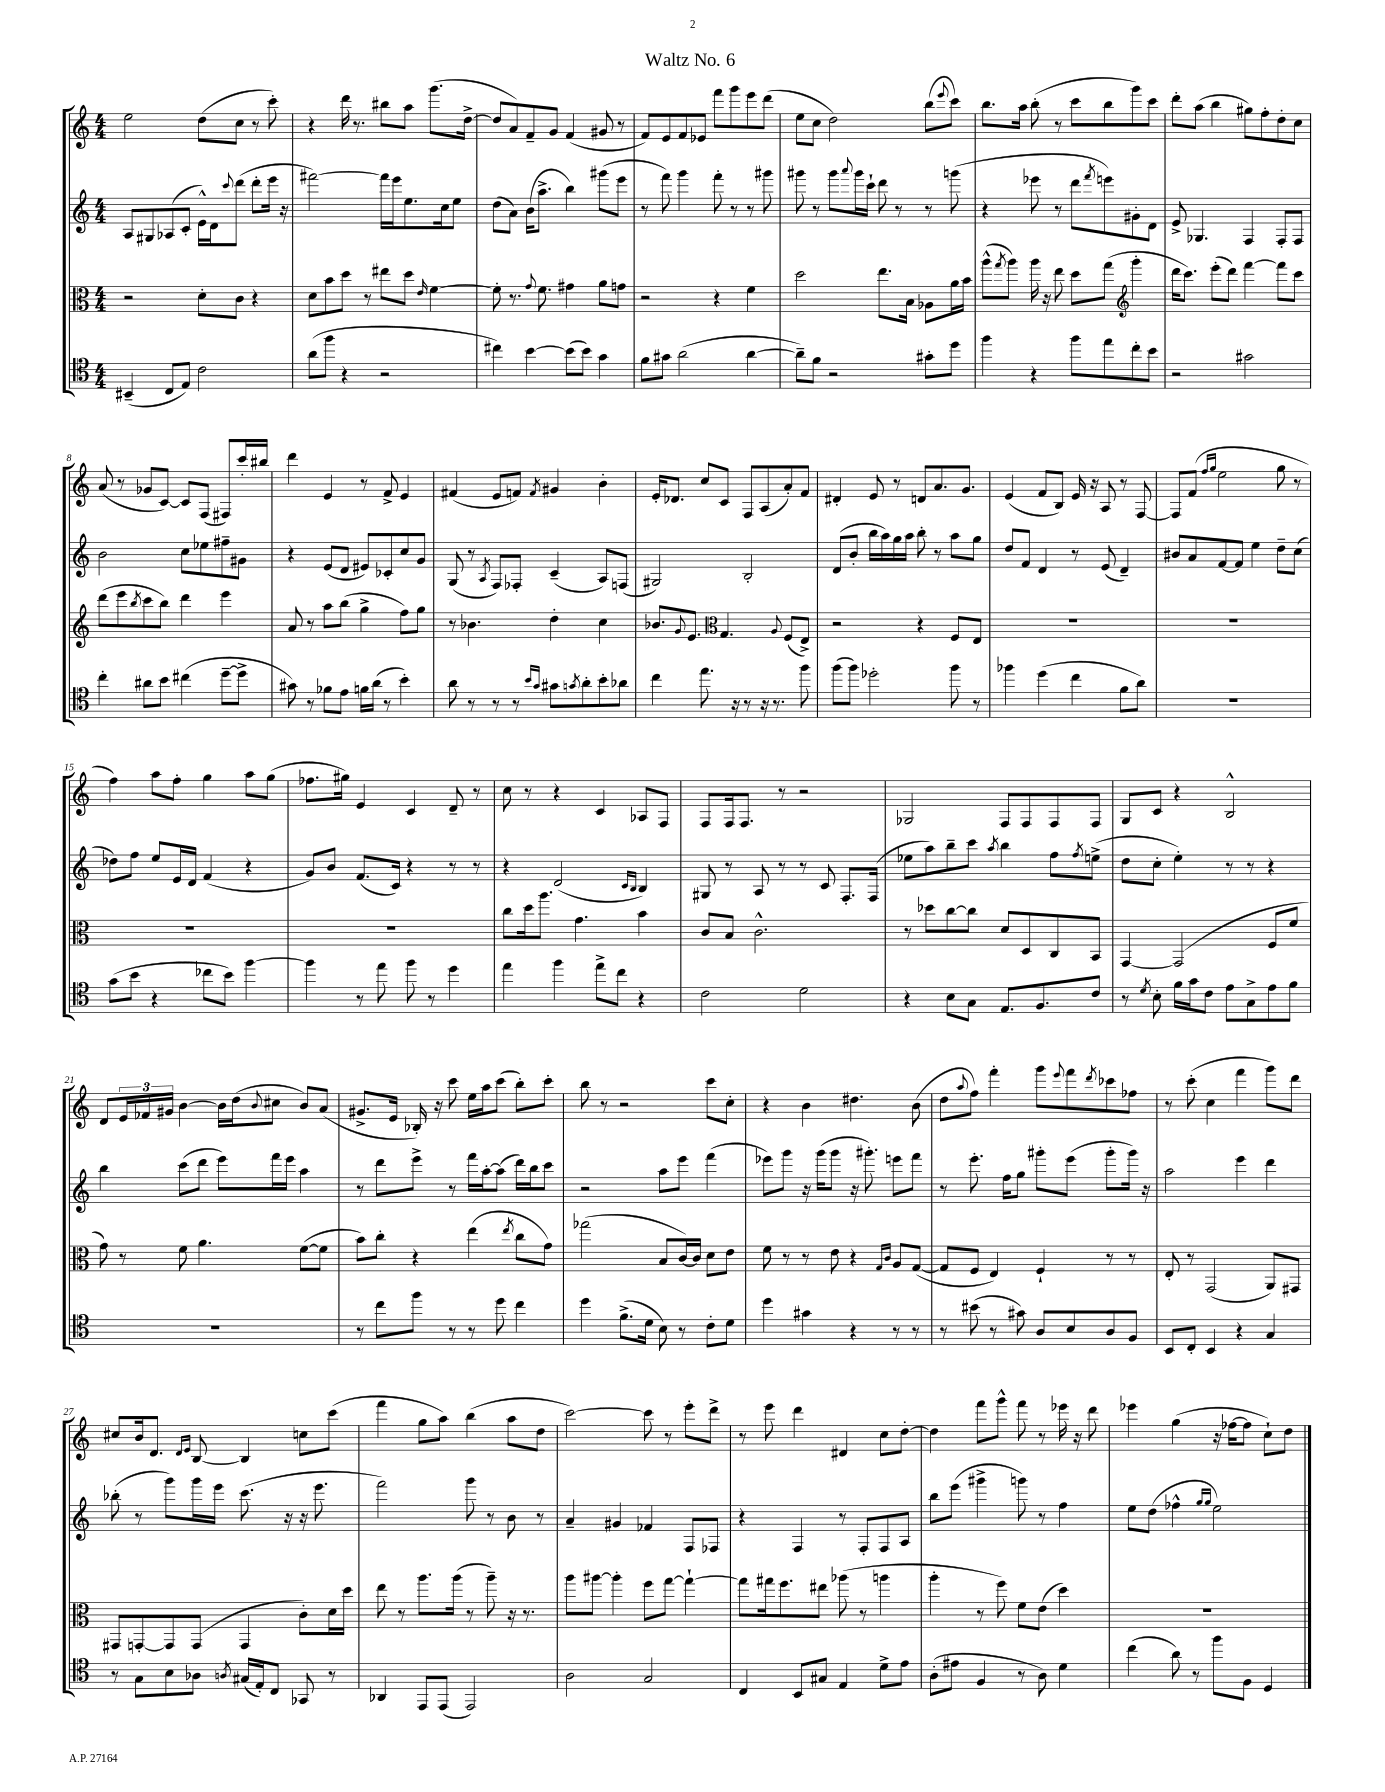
\header { title = "Waltz No. 6" }
<<
\new StaffGroup <<
\new Staff = "s0" {
    \clef treble \key c \major \numericTimeSignature \time 4/4
    e''2 d''8( c''8 r8 c'''8-.) |
    r4 d'''16 r8. bis''8 a''8 g'''8.( d''16~-> |
    d''8 a'8) f'8-- g'8 f'4( gis'8 r8 |
    f'8) e'8 f'8 ees'8 f'''8 g'''8 e'''8 d'''8( |
    e''8 c''8 d''2) b''8( \appoggiatura { e'''8 } c'''8) |
    b''8. a''16 b''8-.( r8 c'''8 b''8 g'''8) c'''8 |
    d'''8-. a''8( b''4 gis''8) f''8-. d''8-. c''8 |
    a'8( r8 ges'8 c'8~) c'8 f8( fis8) c'''16-. bis''16 |
    d'''4 e'4 r8 f'8-> e'4 |
    fis'4( e'8 f'8) \acciaccatura { f'8 } gis'4 b'4-. |
    e'16-. des'8. c''8 c'8 f8 a8( a'8-.) f'8 |
    dis'4-. e'8 r8 d'8 a'8. g'8. |
    e'4( f'8 b8) e'16 r16 a8 r8 f8~ |
    f8 f'8( \grace { f''16 g''16 } e''2 g''8 r8 |
    f''4) a''8 f''8-. g''4 a''8 g''8( |
    fes''8. gis''16) e'4 c'4 d'8-- r8 |
    c''8 r8 r4 c'4 aes8 f8 |
    f8 f16 f8. r8 r2 |
    ges2 f8 f8 f8 f8 |
    g8 c'8 r4 b2-^ |
    d'8 \tuplet 3/2 { e'16 fes'16 gis'16 } b'4~ b'16 d''16( \appoggiatura { b'8 } cis''8 b'8) a'8( |
    gis'8.-> e'16 bes16-.) r16 c'''8 e''16 a''16 c'''8( b''8-.) c'''8-. |
    b''8 r8 r2 c'''8 c''8-. |
    r4 b'4 dis''4. b'8( |
    d''8 \appoggiatura { a''8 } f''8) f'''4-. g'''8 \appoggiatura { e'''8 } f'''8 \acciaccatura { d'''8 } ces'''8 fes''8 |
    r8 c'''8-.( c''4 f'''4 g'''8) d'''8 |
    cis''8 b'16 d'8. \grace { d'16 e'16 } b8~ b4 c''8 c'''8( |
    f'''4 g''8 a''8) b''4( a''8 d''8 |
    c'''2~) c'''8 r8 e'''8-. d'''8-> |
    r8 e'''8 d'''4 dis'4 c''8 d''8~-. |
    d''4 f'''8 g'''8-^ f'''8 r8 ees'''16 r16 d'''8 |
    ees'''4 g''4( r16 fes''16~ fes''8 c''8-!) d''8 \bar "|." |
}
\new Staff = "s1" {
    \clef treble \key c \major \numericTimeSignature \time 4/4
    a8 gis8 aes8( c'8-. e'16-^) d'16 \appoggiatura { c'''8 } d'''8( d'''8-. e'''16 r16 |
    fis'''2~) fis'''16 e'''16 e''8. c''16 e''8 |
    d''8( a'8) b'16( a''8.-> b''4) gis'''8( e'''8 |
    r8 f'''8) g'''4 f'''8-. r8 r8 gis'''8 |
    gis'''8 r8 gis'''8 \appoggiatura { a'''8 } gis'''16 c'''16-! d'''8 r8 r8 g'''8( |
    r4 ees'''8 r8 d'''8 \acciaccatura { f'''8 } e'''8) gis'8-. d'8 |
    e'8-> ges4. f4 f8-. f8 |
    b'2 c''8 ees''8 fis''8-- gis'8 |
    r4 e'8( d'8 eis'8) ces'8-. c''8 g'8 |
    g8( r8 \acciaccatura { a8 } f8) fes8-. c'4--( a8) f8( |
    gis2) b2-. |
    d'8( b'8-. b''16 a''16) g''16 a''16 b''8-. r8 a''8 g''8 |
    d''8 f'8 d'4 r8 e'8( d'4--) |
    bis'8 a'8 f'8~ f'8 e''4 d''8-- c''8( |
    des''8) f''8 e''8 e'16 d'16 f'4( r4 |
    g'8) b'8 f'8.( c'16) r4 r8 r8 |
    r4 d'2( \grace { c'16 b16 } b4) |
    gis8 r8 a8 r8 r8 c'8 f8.-. f16( |
    ees''8 a''8) b''8-- c'''8 \acciaccatura { a''8 } b''4 f''8 \acciaccatura { f''8 } e''8->( |
    d''8 c''8-. e''4-.) r8 r8 r4 |
    b''4 c'''8( d'''8 e'''8) f'''16 e'''16 a''4 |
    r8 d'''8 e'''8-> r8 f'''16 a''16~-. a''8( d'''16) b''16 c'''8 |
    r2 a''8 e'''8 f'''4( |
    ees'''8) g'''8 r16 g'''16( g'''8 r16 gis'''8.-.) e'''8 f'''8 |
    r8 e'''8.-. f''16 g''8 gis'''8-. e'''8( gis'''8-. gis'''16) r16 |
    a''2 e'''4 d'''4 |
    bes''8-.( r8 g'''8) g'''16 e'''16 c'''8.( r16 r16 e'''8. |
    f'''2) g'''8 r8 b'8 r8 |
    a'4-- gis'4 fes'4 f8 fes8 |
    r4 f4 r8 f8-. f8 a8 |
    b''8 e'''8( gis'''4-> g'''8) r8 f''4 |
    e''8 d''8( fes''4-^ \grace { g''16 g''16 } e''2) \bar "|." |
}
\new Staff = "s2" {
    \clef alto \key c \major \numericTimeSignature \time 4/4
    r2 d'8-. c'8 r4 |
    d'8 b'8 d''8 r8 eis''8 d''8 \grace { e'16 } f'4~ |
    f'8-. r8. \appoggiatura { g'8 } f'8. gis'4 a'8 g'8 |
    r2 r4 f'4 |
    d''2 e''8. b16 aes8 a'16 b'16 |
    a''8-^( \acciaccatura { g''8 } a''8) a''16 r16 e''8 d''8 g''8( \clef treble g'''4-. |
    d'''16 c'''8.) e'''8-.( d'''8) f'''4~ f'''8 c'''8 |
    d'''8( e'''8 \acciaccatura { b''8 } c'''8 b''8) d'''4 e'''4 |
    a'8 r8 a''8 b''8( g''4-> f''8) g''8 |
    r8 bes'4. d''4-. c''4 |
    bes'8. \appoggiatura { g'8 } e'8. \clef alto g4. \appoggiatura { a8 } f8( e8->) |
    r2 r4 f8 e8 |
    R1 |
    R1 |
    R1 |
    R1 |
    c''8 d''16 a''8. g'4. b'4 |
    c'8 b8 c'2.-^ |
    r8 des''8 c''8~ c''8 d'8 d8 c8 b,8 |
    g,4~ g,2( f8 f'8 |
    g'8) r8 f'8 a'4. f'8~( f'8 |
    b'8) c''8-. r4 e''4( \acciaccatura { e''8 } c''8 g'8) |
    ges''2( b8 c'16~) c'16 d'8 e'8 |
    f'8 r8 r8 e'8 r4 \grace { g16 c'16 } a8 g8~( |
    g8 f8 e4) f4-! r8 r8 |
    e8-. r8 g,2( a,8) gis,8 |
    gis,8 g,8~-. g,8 g,8( g,4 c'8-.) d'16 d''16 |
    e''8 r8 a''8. a''16( r8 a''8--) r16 r8. |
    a''8 ais''8~ ais''4-. f''8 g''8~ g''4~-! |
    g''8 gis''16 f''8. eis''8 aes''8( r8 a''4 |
    a''4-. r8 f''8) f'8 e'8( d''4) |
    R1 \bar "|." |
}
\new Staff = "s3" {
    \clef tenor \key c \major \numericTimeSignature \time 4/4
    bis,4--( c8 e8) c'2 |
    a'8( f''8 r4 r2 |
    cis''4) b'4~ b'8( b'8) g'4 |
    f'8 gis'8 a'2( a'4~ |
    a'8--) f'8 r2 gis'8-. d''8 |
    f''4 r4 f''8 e''8 c''8-. b'8 |
    r2 gis'2 |
    c''4-. ais'8 b'8 cis''4( d''8~-- d''8-> |
    gis'8) r8 fes'8 e'8 f'16 a'16( r8 b'4-.) |
    a'8 r8 r8 r8 \grace { b'16 g'16 } gis'8 \acciaccatura { g'8 } a'8-. b'8-. aes'8 |
    c''4 e''8. r16 r8 r16 r8. f''8 |
    f''8( f''8) des''2-. f''8 r8 |
    fes''4 d''4( c''4 f'8 a'8) |
    R1 |
    g'8( b'8 r4 ces''8 b'8) f''4~ |
    f''4 r8 e''8 f''8 r8 d''4 |
    e''4 f''4 e''8-> c''8 r4 |
    c'2 d'2 |
    r4 b8 g8 e8. f8. c'8 |
    r8 \acciaccatura { d'8 } b8-. f'16 g'16 c'8 e'8 g8-> e'8 f'8 |
    R1 |
    r8 c''8 f''8 r8 r8 d''8 c''4 |
    d''4 f'8.->( d'16 b8) r8 c'8-. d'8 |
    d''4 gis'4 r4 r8 r8 |
    r8 bis'8( r8 gis'8) a8 b8 a8 f8 |
    b,8 c8-. b,4 r4 g4 |
    r8 g8 b8 aes8 \acciaccatura { a8 } gis16( e16-.) c8 ges,8 r8 |
    aes,4 e,8 e,8( e,2) |
    a2 g2 |
    c4 b,8 gis8 e4 d'8-> e'8 |
    a8-.( eis'8 f4 r8 a8) d'4 |
    c''4( a'8) r8 f''8 f8 d4 \bar "|." |
}
>>
>>
